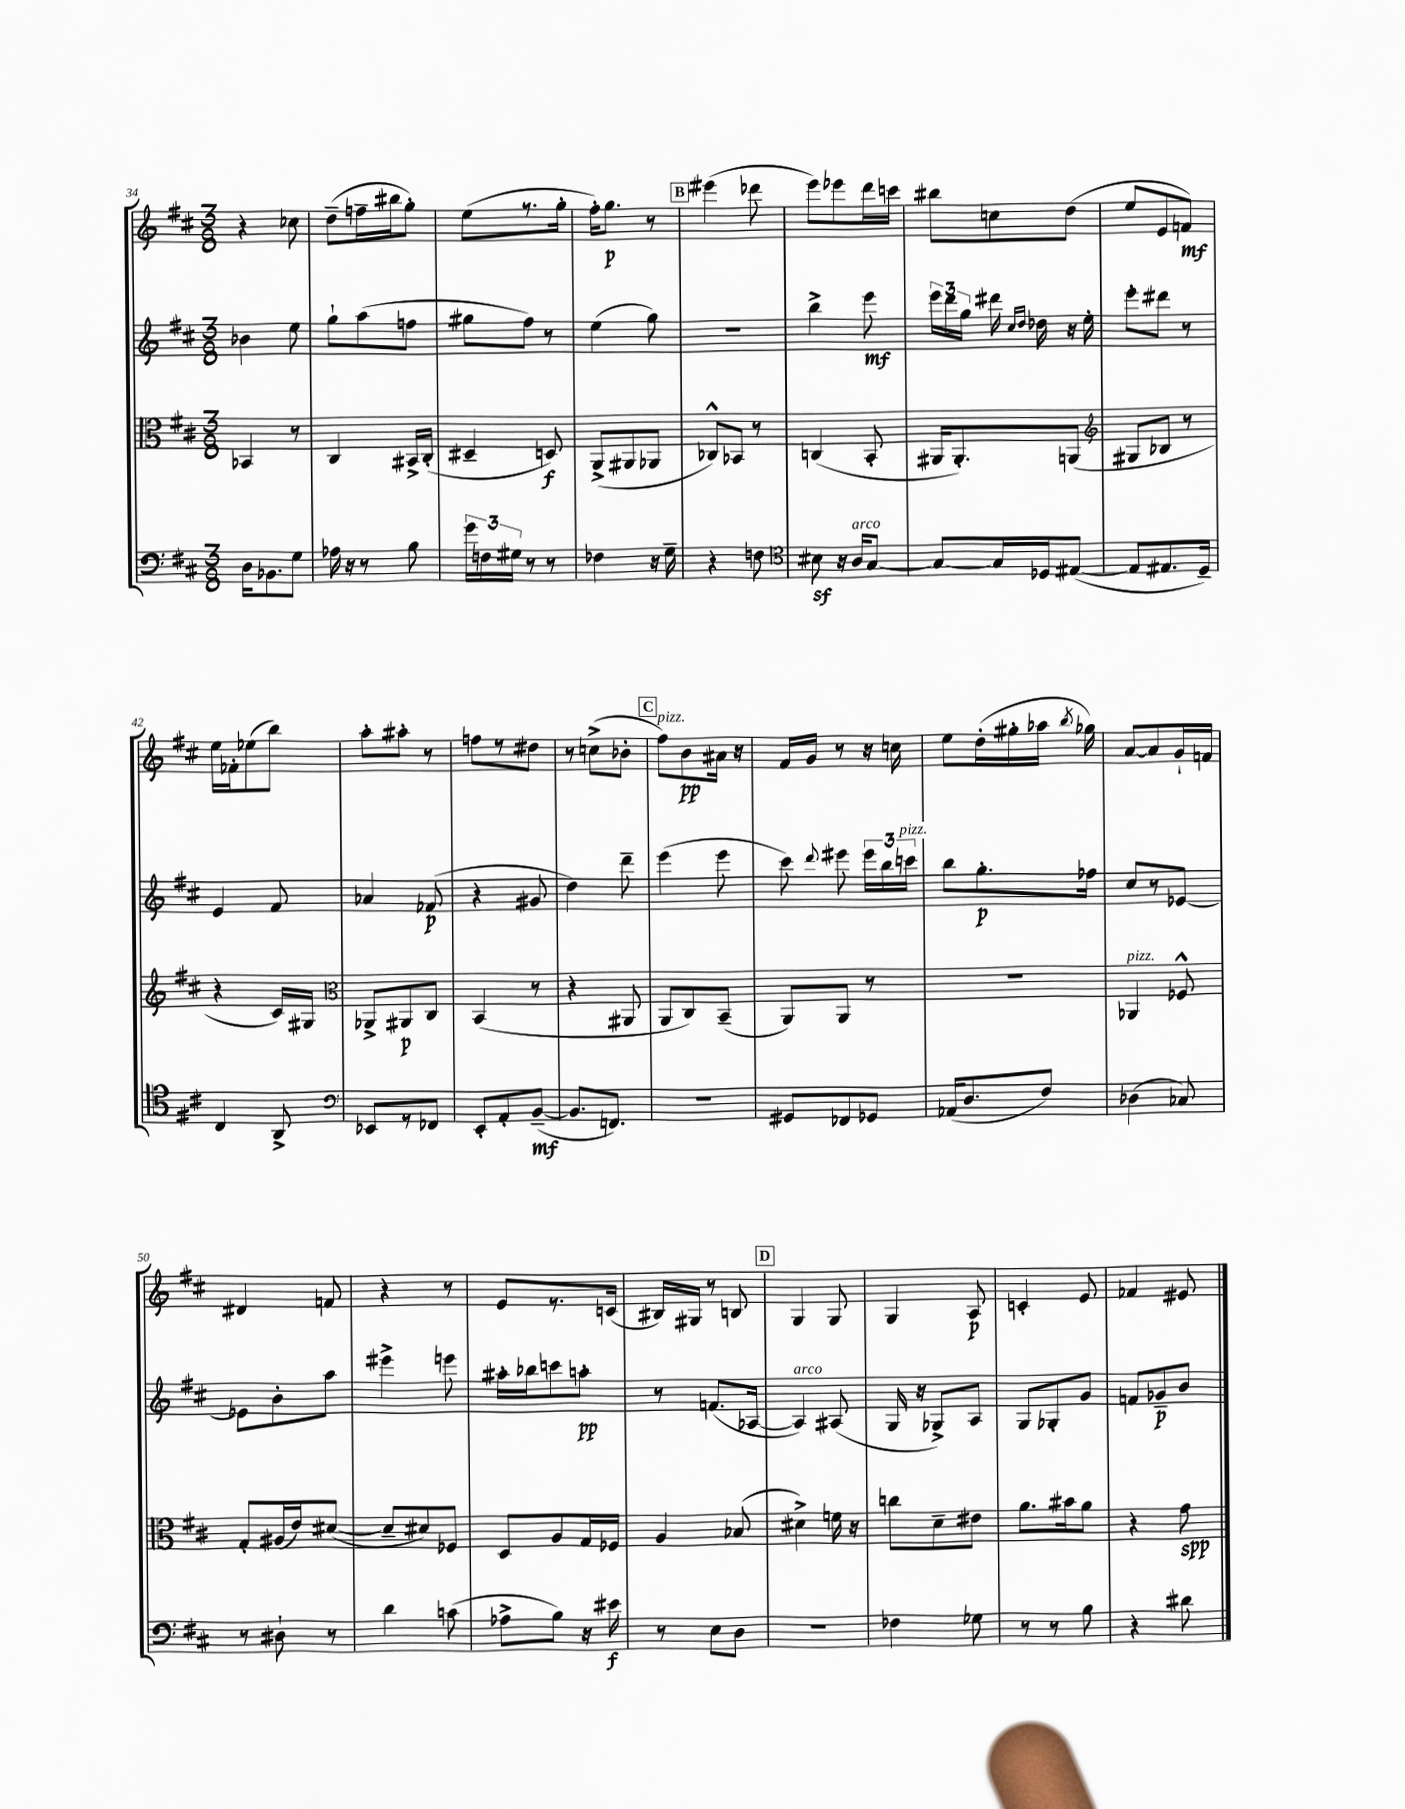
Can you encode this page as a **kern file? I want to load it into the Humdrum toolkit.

**kern	**kern	**kern	**kern
*staff4	*staff3	*staff2	*staff1
*clefF4	*clefC3	*clefG2	*clefG2
*k[f#c#]	*k[f#c#]	*k[f#c#]	*k[f#c#]
*M3/8	*M3/8	*M3/8	*M3/8
16D	4BB-	4b-	4r
8.BB-	.	.	.
8G	8r	8ee	8cc-
=	=	=	=
16A-	4C#	8gg`	(8dd~
16r	.	.	.
8r	.	(8aa	16ff~
.	.	.	16bb#
8B	16BB#^	8ff	8gg')
.	(16C#'	.	.
=	=	=	=
24g	4D#~	8gg#	(8ee
24F	.	.	.
24G#	.	.	.
8r	.	8ff#)	8.r
8r	8D)	8r	.
.	.	.	16gg'
=	=	=	=
4F-	(8AA^	(4ee	16ff#')
.	.	.	8.gg
.	8AA#	.	.
16r	8AA-	8gg)	8r
16G~	.	.	.
=	=	=	=
4r	8C-^^)	4.r	(4eee#
.	8BB-	.	.
8F	8r	.	8ddd-
=	=	=	=
*clefC4	*	*	*
8B#	(4C	4bb^	8eee)
16r	.	.	8eee-
16A	.	.	.
[8G	8BB'	8eee	16ddd
.	.	.	16ccc
=	=	=	=
8G_	16AA#	24eee	8bb#
.	.	24ddd	.
.	8.AA#')	.	.
.	.	24gg	.
16G]	.	16ddd#	8cc
.	.	16qqcc#	.
.	.	16qqdd	.
16D-	.	16dd-	.
([8E#	(8AA	16r	(8dd
.	.	16ee'	.
=	=	=	=
*	*clefG2	*	*
8E#]	8G#	8eee'	8ee
8.E#	8B-	8ddd#	8e
.	8r	8r	8f)
16D~)	.	.	.
=	=	=	=
4C#	4r	4e	16ee
.	.	.	16f-'
.	.	.	(8ee-
8AA^	16c#)	8f#	8bb)
.	16G#	.	.
=	=	=	=
*clefF4	*clefC3	*	*
8EE-	8AA-^	4a-	8aa'
8r	8AA#	.	8aa#'
8FF-	8C#	(8f-	8r
=	=	=	=
8EE'	(4BB	4r	8ff
8AA'	.	.	8r
([8BB~	8r	8g#	8dd#
=	=	=	=
8.BB]	4r	4dd)	8r
.	.	.	(8cc^
8.FF)	.	.	.
.	8AA#	8ddd~	8b-'
=	=	=	=
4.r	8AA	(4eee	8ff#)
.	8C#)	.	8b
.	(8BB~	8eee	16a#
.	.	.	16r
=	=	=	=
8GG#	8AA)	8ccc#)	16f#
.	.	.	16g
.	.	8qqddd	.
8FF-	8AA	8eee#	8r
8GG-	8r	24eee#	16r
.	.	24bb	.
.	.	.	16cc
.	.	24ccc	.
=	=	=	=
(16AA-	4.r	8bb	8ee
8.D	.	.	.
.	.	8.gg'	(16dd'
.	.	.	16gg#'
8F#)	.	.	16aa-
.	.	.	8qbb
.	.	16ff-	16gg-)
=	=	=	=
(4D-	4AA-	8cc#	[8a
.	.	8r	8a]
8C-)	8F-^^	[8e-	16g`
.	.	.	16f
=	=	=	=
8r	8G'	8e-]	4d#
8D#`	(16A#	8b'	.
.	16e)	.	.
8r	([8d#	8aa	8f
=	=	=	=
4d	8d#~]	4eee#^	4r
.	8d#)	.	.
(8c	8F-	8eee	8r
=	=	=	=
8A-^	8D	16aa#'	8e
.	.	16bb-	.
8B)	8A	8ccc	8.r
16r	16G	8aa'	.
16e#	16F-	.	(16c
=	=	=	=
8r	4A	8r	16B#)
.	.	.	16G#
8E	.	(8.f	8r
8D	(8B-	.	8B
.	.	[16A-	.
=	=	=	=
4.r	4d#^)	4A-])	4G
.	16f	(8A#	8G
.	16r	.	.
=	=	=	=
4F-	8cc	16G	4G
.	.	16r	.
.	8d~	8G-^)	.
8G-	8e#	8A	8A
=	=	=	=
8r	8.a	8G	4c'
8r	.	8G-'	.
.	16b#	.	.
8B	8a	8g	8e
=	=	=	=
4r	4r	8f	4f-
.	.	8g-~	.
8d#	8g	8b	8e#
==	==	==	==
*-	*-	*-	*-
